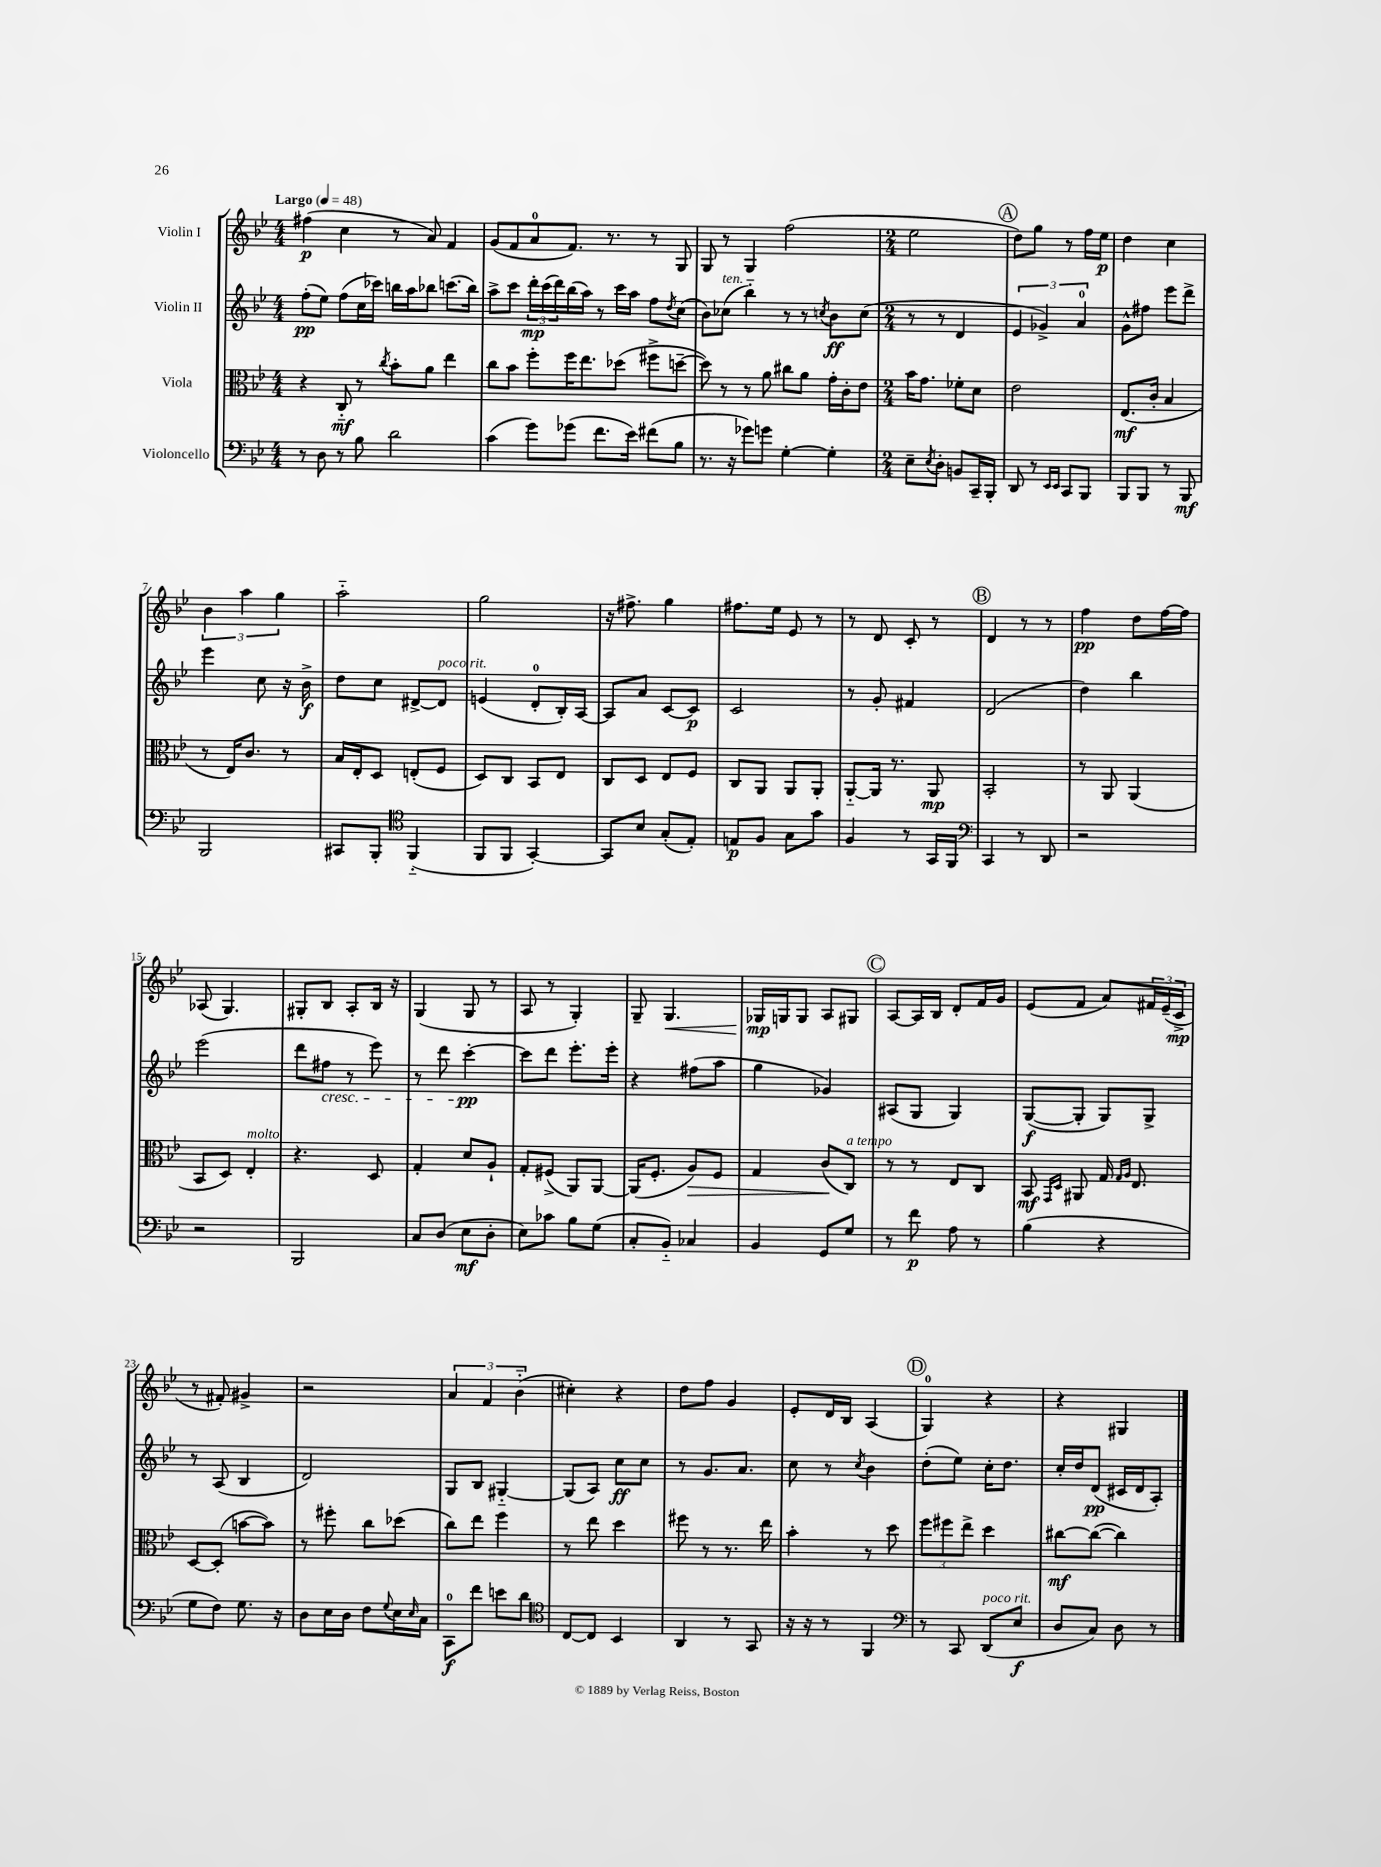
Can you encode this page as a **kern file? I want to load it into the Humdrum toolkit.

**kern	**kern	**kern	**kern
*staff4	*staff3	*staff2	*staff1
*clefF4	*clefC3	*clefG2	*clefG2
*k[b-e-]	*k[b-e-]	*k[b-e-]	*k[b-e-]
*M4/4	*M4/4	*M4/4	*M4/4
*MM48	*MM48	*MM48	*MM48
8r	4r	(8ff'\L	(4ff#\
8D\	.	8ee-\J)	.
8r	8C'~/	(8ff\L	4cc\
8B-\	8r	16cc\L	.
.	.	16ccc-\JJ)	.
.	8qcc/	.	.
2d\	8b-'\L	16bb\LL	8r
.	.	16aa\J	.
.	8a\J	8bb-\J	8a/)
.	4ee-\	(8.ccc\L	4f/
.	.	16bb-\Jk)	.
=	=	=	=
(4c\	8cc\L	8aa^\L	(8g/L
.	8b-\J	8ccc\J	8f/
8g\L)	8ff'\L	24ddd'\LL	8a/
.	.	(24ccc\	.
.	.	24ddd\)	.
(8g-\J	16ff\K	(16bb-\	8.f/J)
.	8.ee-\	16aa\JJ)	.
8.f\L	.	8r	.
.	.	.	8.r
.	(8dd-\J	16ccc\LL	.
16e-\Jk)	.	16aa\JJ	.
(8f#\L	8ff#^\L	8ff\L	8r
.	.	8qdd/	.
8B-\J	[8dd~\J	(8cc\J	8G/
=	=	=	=
8.r	8dd\])	8b-\L)	8G/
.	8r	(8cc-\J	8r
16r	.	.	.
8g-\L)	8r	4bb-'~\)	4G/
8g\J	8a\	.	.
[4G'\	8cc#\L	8r	(2ff\
.	8a\J	8r	.
.	.	8qcc/	.
4G'\]	16g'\LL	8b-\L	.
.	16c'\J	.	.
.	8e-\J	(8cc\J	.
=	=	=	=
*M2/4	*M2/4	*M2/4	*M2/4
8E-~\L	16b-\LK	8r	2ee-\
.	8.g\J	.	.
8qE-/	.	.	.
8D'\J	.	8r	.
8BB/L	8f-'\L	4d/	.
16CC~/L	8d\J	.	.
16BBB-'/JJ	.	.	.
=	=	=	=
8DD/	2e-\	6e-/	8dd\L)
8r	.	.	8gg\J
.	.	6g-^/)	.
16qqEE-/LL	.	.	.
16qqEE-/JJ	.	.	.
8CC/L	.	.	8r
.	.	6a/	.
8BBB-/J	.	.	16ff\LL
.	.	.	16ee-\JJ
=	=	=	=
8BBB-/L	(8.E-/L	8g^^\L	4dd\
8BBB-/J	.	8ff#\J	.
.	16c'/Jk	.	.
8r	4B-/	8eee-\L	4cc\
8BBB-/	.	8ddd^\J	.
=	=	=	=
2BBB-/	8r	4eee-\	6b-\
.	16E-/LK)	.	.
.	.	.	6aa\
.	8.c/J	.	.
.	.	8cc\	.
.	.	.	6gg\
.	8r	16r	.
.	.	16b-^\	.
=	=	=	=
8CC#/L	16B-/LL	8dd\L	2aa'~\
.	16E-'/J	.	.
8BBB-'/J	8D/J	8cc\J	.
*clefC4	*	*	*
(4FF'~/	(8E'/L	[8d#^/L	.
.	8F/J	8d#/]J	.
=	=	=	=
8FF/L	8D/L)	(4e/	2gg\
8FF/J	8C/J	.	.
[4GG'/)	8BB-/L	8d'/L	.
.	8E-/J	16B-'/L)	.
.	.	[16A/JJ	.
=	=	=	=
8GG/]L	8C/L	8A/]L	16r
.	.	.	8.ff#^\
8B-/J	8D/J	8a/J	.
(8G'/L	8E-/L	[8c/L	4gg\
8E-'/J)	8F/J	8c/]J	.
=	=	=	=
8E/L	8C/L	2c/	8.ff#\L
8F/J	8AA/J	.	.
.	.	.	16ee-\Jk
8G\L	8AA/L	.	8e-/
8g\J	8AA'/J	.	8r
=	=	=	=
4F/	[8AA'~/L	8r	8r
.	16AA/]Jk	8g'/	8d/
.	8.r	.	.
8r	.	4f#/	8c'/
16GG/LL	8AA/	.	8r
16FF/JJ	.	.	.
=	=	=	=
*clefF4	*	*	*
4CC/	2BB-'/	(2d/	4d/
8r	.	.	8r
8DD/	.	.	8r
=	=	=	=
2r	8r	4dd\)	4ff\
.	8AA/	.	.
.	(4AA/	4bb-\	8dd\L
.	.	.	[16ff\L
.	.	.	16ff\]JJ
=	=	=	=
2r	8BB-/L	(2eee-\	(8A-/
.	8D/J)	.	4.G/)
.	4E-'/	.	.
=	=	=	=
2BBB-/	4.r	8ddd\L	8G#'/L
.	.	8ff#\J	8B-/J
.	.	8r	8A'/L
.	8D/	8eee-\)	16B-/Jk
.	.	.	16r
=	=	=	=
8C/L	4G'/	8r	(4G/
(8D/J	.	8ddd\	.
8E-\L	8d/L	[4ccc'\	8G/
8D'\J	8A`/J	.	8r
=	=	=	=
8E-\L)	8G'/L	8ccc\]L	8A/
8c-\J	(8F#^/J	8ddd\J	8r
8B-\L	8AA/L)	8.eee-'\L	4G'/)
(8G\J	[8AA/J	.	.
.	.	16eee-'\Jk	.
=	=	=	=
8C'/L	(16AA/]LK	4r	8G~/
.	8.F'/J	.	.
8BB-'~/J)	.	.	4.G/
4C-/	8A/L)	(8ff#\L	.
.	8F/J	8aa\J	.
=	=	=	=
4BB-/	4G/	4gg\	16G-/LL
.	.	.	16G/J
.	.	.	8G/J
8GG/L	(8c/L	4g-/)	8A/L
8G/J	8C/J)	.	8G#/J
=	=	=	=
8r	8r	(8A#/L	[8A/L
8f\	8r	8G/J	16A/]L
.	.	.	16B-/JJ
8A\	8E-/L	4G/)	8d'/L
8r	8C/J	.	16f/L
.	.	.	16g/JJ
=	=	=	=
(4B-\	8BB-/	([8G/L	(8e-/L
.	16qqGG/LL	.	.
.	16qqD/JJ	.	.
.	8AA#/	8G'/]J	8f/J
4r	16G/	8G/L)	8a/L)
.	16qqG/LL	.	.
.	16qqA/JJ	.	.
.	8.E-/	.	.
.	.	8G^/J	24f#/L
.	.	.	(24e-~/
.	.	.	24c^/JJ
=	=	=	=
8G\L	[8D/L	8r	8r
8F\J)	(8D'/]J	(8A/	8f#'/)
8.G\	[8b\L	4B-/	4g#^/
.	8b\]J)	.	.
16r	.	.	.
=	=	=	=
8D\L	8r	2d/)	2r
16E-\L	8ff#'\	.	.
16D\JJ	.	.	.
8F\L	8cc\L	.	.
8qqG/	.	.	.
16E-\L	(8dd-\J	.	.
16qqE-/	.	.	.
16C\JJ	.	.	.
=	=	=	=
8CC\L	8cc\L)	8G/L	6a/
8f\J	8ee-\J	8B-/J	.
.	.	.	6f/
8e\L	4ff\	[4G#'~/	.
.	.	.	(6b-'~\
8d\J	.	.	.
=	=	=	=
*clefC4	*	*	*
[8C/L	8r	(8G#/]L	4cc#'\)
8C/]J	8ee-\	8A/J)	.
4BB-/	4dd\	8cc\L	4r
.	.	8cc\J	.
=	=	=	=
4AA/	8ff#\	8r	8dd\L
.	8r	8.g/L	8ff\J
8r	8.r	.	4g/
.	.	8.a/J	.
8GG/	.	.	.
.	16ee-\	.	.
=	=	=	=
16r	4b-'\	8cc\	8e-'/L
16r	.	.	.
8r	.	8r	16d/L
.	.	.	16B-/JJ
.	.	8qcc/	.
4FF/	8r	4b-\	(4A/
.	8dd\	.	.
=	=	=	=
*clefF4	*	*	*
8r	12ff\L	(8dd'\L	4G/)
.	12ff#\	.	.
8CC/	.	8ee-\J)	.
.	12ee-^\J	.	.
(8DD/L	4dd\	16cc'\LK	4r
.	.	8.dd\J	.
8E-/J	.	.	.
=	=	=	=
8D/L	[8cc#\L	16cc'/LL	4r
.	.	16dd/J	.
8C/J)	(8cc#\_J	(8d/J	.
8D\	4cc#\])	16c#/LL	4G#/
.	.	16d/J	.
8r	.	8A'/J)	.
==	==	==	==
*-	*-	*-	*-
